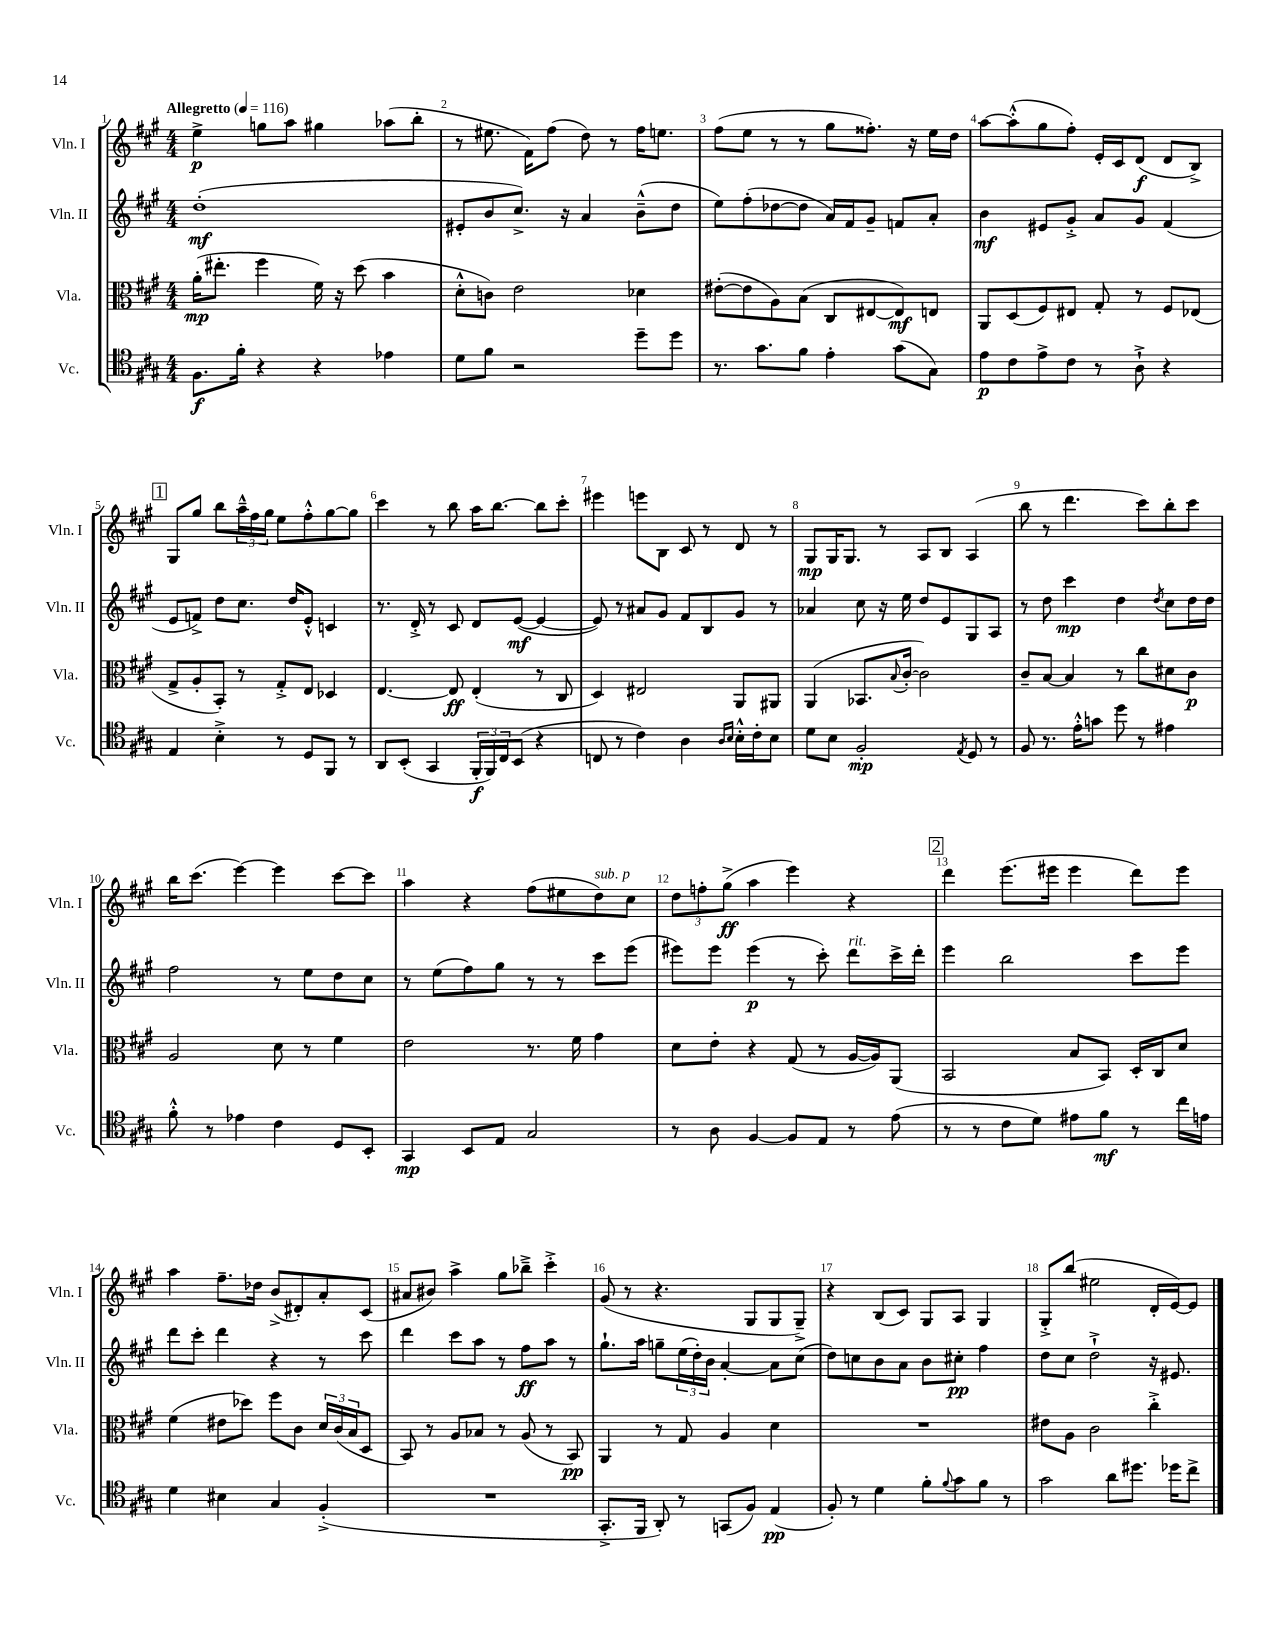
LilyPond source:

<<
\new StaffGroup <<
\new Staff = "s0" \with { instrumentName = "Vln. I" shortInstrumentName = "Vln. I" } {
    \clef treble \key a \major \numericTimeSignature \time 4/4 \tempo "Allegretto" 4 = 116
    e''4->\p g''8 a''8 gis''4 aes''8( b''8-. |
    r8 eis''8. fis'16) fis''8( d''8) r8 fis''16 e''8. |
    fis''8( e''8 r8 r8 gis''8 fisis''8.-.) r16 e''16 d''16 |
    a''8~ a''8-.-^( gis''8 fis''8-.) e'16-. cis'16 d'8\f( d'8 b8->) |
    \mark \markup { \box "1" } gis8 gis''8 b''8 \tuplet 3/2 { a''16---^ fis''16 gis''16 } e''8 fis''8-.-^ gis''8~ gis''8 |
    cis'''4 r8 b''8 a''16 b''8.~ b''8 cis'''8-. |
    eis'''4 e'''8 b8 cis'8 r8 d'8 r8 |
    gis8\mp gis16 gis8. r8 a8 b8 a4( |
    b''8 r8 d'''4. cis'''8) b''8-. cis'''8 |
    b''16 cis'''8.( e'''4~) e'''4 cis'''8~ cis'''8 |
    a''4 r4 fis''8( eis''8 d''8^\markup { \italic "sub. p" }) cis''8 |
    \tuplet 3/2 { d''8 f''8-. gis''8->\ff( } a''4 e'''4) r4 |
    \mark \markup { \box "2" } d'''4 e'''8.( eis'''16 eis'''4 d'''8) eis'''8 |
    a''4 fis''8.-- des''16 b'8->( dis'8-.) a'8-. cis'8( |
    ais'8 bis'8) a''4-> gis''8 bes''8---> cis'''4-.-> |
    gis'8( r8 r4. gis8 gis8 gis8--->) |
    r4 b8( cis'8) gis8 a8 gis4 |
    gis8-.-> b''8( eis''2 d'16-. e'16~) e'8 \bar "|." |
}
\new Staff = "s1" \with { instrumentName = "Vln. II" shortInstrumentName = "Vln. II" } {
    \clef treble \key a \major \numericTimeSignature \time 4/4
    d''1-.\mf( |
    eis'8-. b'8 cis''8.->) r16 a'4 b'8---^( d''8 |
    e''8) fis''8-.( des''8~ des''8 a'16) fis'16 gis'8-- f'8 a'8-. |
    b'4\mf eis'8 gis'8-.-> a'8 gis'8 fis'4( |
    \mark \markup { \box "1" } e'8 f'8->) d''8 cis''8. d''16 e'8-.-^ c'4 |
    r8. d'16-.-> r8 cis'8 d'8 e'8~\mf( e'4~ |
    e'8) r8 ais'8 gis'8 fis'8 b8 gis'8 r8 |
    aes'4 cis''8 r16 e''16 d''8 e'8 gis8 a8 |
    r8 d''8 cis'''4\mp d''4 \acciaccatura { d''8 } cis''8 d''16 d''16 |
    fis''2 r8 e''8 d''8 cis''8 |
    r8 e''8( fis''8) gis''8 r8 r8 cis'''8 e'''8( |
    eis'''8) eis'''8 eis'''4\p( r8 cis'''8-.) d'''8^\markup { \italic "rit." } cis'''16-> d'''16-. |
    \mark \markup { \box "2" } e'''4 b''2 cis'''8 e'''8 |
    d'''8 cis'''8-. d'''4 r4 r8 cis'''8 |
    d'''4 cis'''8 a''8 r8 fis''8\ff a''8 r8 |
    gis''8.-! a''16 g''8-- \tuplet 3/2 { e''16( d''16-.) b'16 } a'4~-. a'8 cis''8( |
    d''8) c''8 b'8 a'8 b'8 cis''8-.\pp fis''4 |
    d''8 cis''8 d''2-!-> r16 eis'8. \bar "|." |
}
\new Staff = "s2" \with { instrumentName = "Vla." shortInstrumentName = "Vla." } {
    \clef alto \key a \major \numericTimeSignature \time 4/4
    a'16-.\mp( eis''8.-. fis''4 fis'16) r16 d''8( b'4 |
    d'8-.-^ c'8) e'2 des'4 |
    eis'8~-.( eis'8 a8) b8( cis8 eis8~ eis8\mf) e8 |
    a,8 d8( fis8) eis8 gis8-. r8 fis8 ees8( |
    \mark \markup { \box "1" } gis8-> a8-. b,8-.) r8 gis8-.-> e8 des4 |
    e4.~ e8\ff e4-.( r8 cis8 |
    d4) eis2 a,8 ais,8 |
    a,4( bes,8. \appoggiatura { b8 } cis'16~-. cis'2) |
    cis'8-- b8~ b4 r8 cis''8 dis'8 cis'8\p |
    a2 d'8 r8 fis'4 |
    e'2 r8. fis'16 gis'4 |
    d'8 e'8-. r4 gis8( r8 a16~ a16) a,8( |
    \mark \markup { \box "2" } b,2 b8 b,8) d16-. cis16 d'8 |
    fis'4( eis'8 des''8) fis''8 cis'8 \tuplet 3/2 { d'16 cis'16( b16 } d8 |
    b,8) r8 a8 bes8 r8 a8( r8 b,8\pp) |
    a,4 r8 gis8 a4 d'4 |
    R1 |
    eis'8 a8 cis'2 cis''4-.-> \bar "|." |
}
\new Staff = "s3" \with { instrumentName = "Vc." shortInstrumentName = "Vc." } {
    \clef tenor \key a \major \numericTimeSignature \time 4/4
    fis8.\f fis'16-. r4 r4 ees'4 |
    d'8 fis'8 r2 d''8-- d''8 |
    r8. gis'8. fis'8 e'4-. gis'8( gis8) |
    e'8\p cis'8 e'8-> cis'8 r8 a8-!-> r4 |
    \mark \markup { \box "1" } e4 b4-.-> r8 d8 fis,8 r8 |
    a,8 b,8-.( gis,4 \tuplet 3/2 { fis,16-.\f fis,16) cis16 } b,8( r4 |
    c8 r8 cis'4) a4 \grace { a16 b16 } b16-.-^ cis'16-. b8 |
    d'8 b8 fis2-.\mp \acciaccatura { e8 } d8 r8 |
    fis8 r8. e'16-.-^ g'8 d''8 r8 eis'4 |
    fis'8-.-^ r8 ees'4 cis'4 d8 b,8-. |
    gis,4\mp b,8 e8 gis2 |
    r8 a8 fis4~ fis8 e8 r8 e'8( |
    \mark \markup { \box "2" } r8 r8 cis'8 d'8) eis'8 fis'8\mf r8 cis''16 e'16 |
    d'4 bis4 gis4 fis4-.->( |
    R1 |
    gis,8.-.-> fis,16 a,8-.) r8 g,8( fis8) e4\pp( |
    fis8-.) r8 d'4 fis'8-. \appoggiatura { fis'8 } gis'8 fis'8 r8 |
    gis'2 a'8 dis''8. des''16 cis''8-> \bar "|." |
}
>>
>>
\layout { \context { \Score \override BarNumber.break-visibility = ##(#f #t #t) barNumberVisibility = #all-bar-numbers-visible } }
